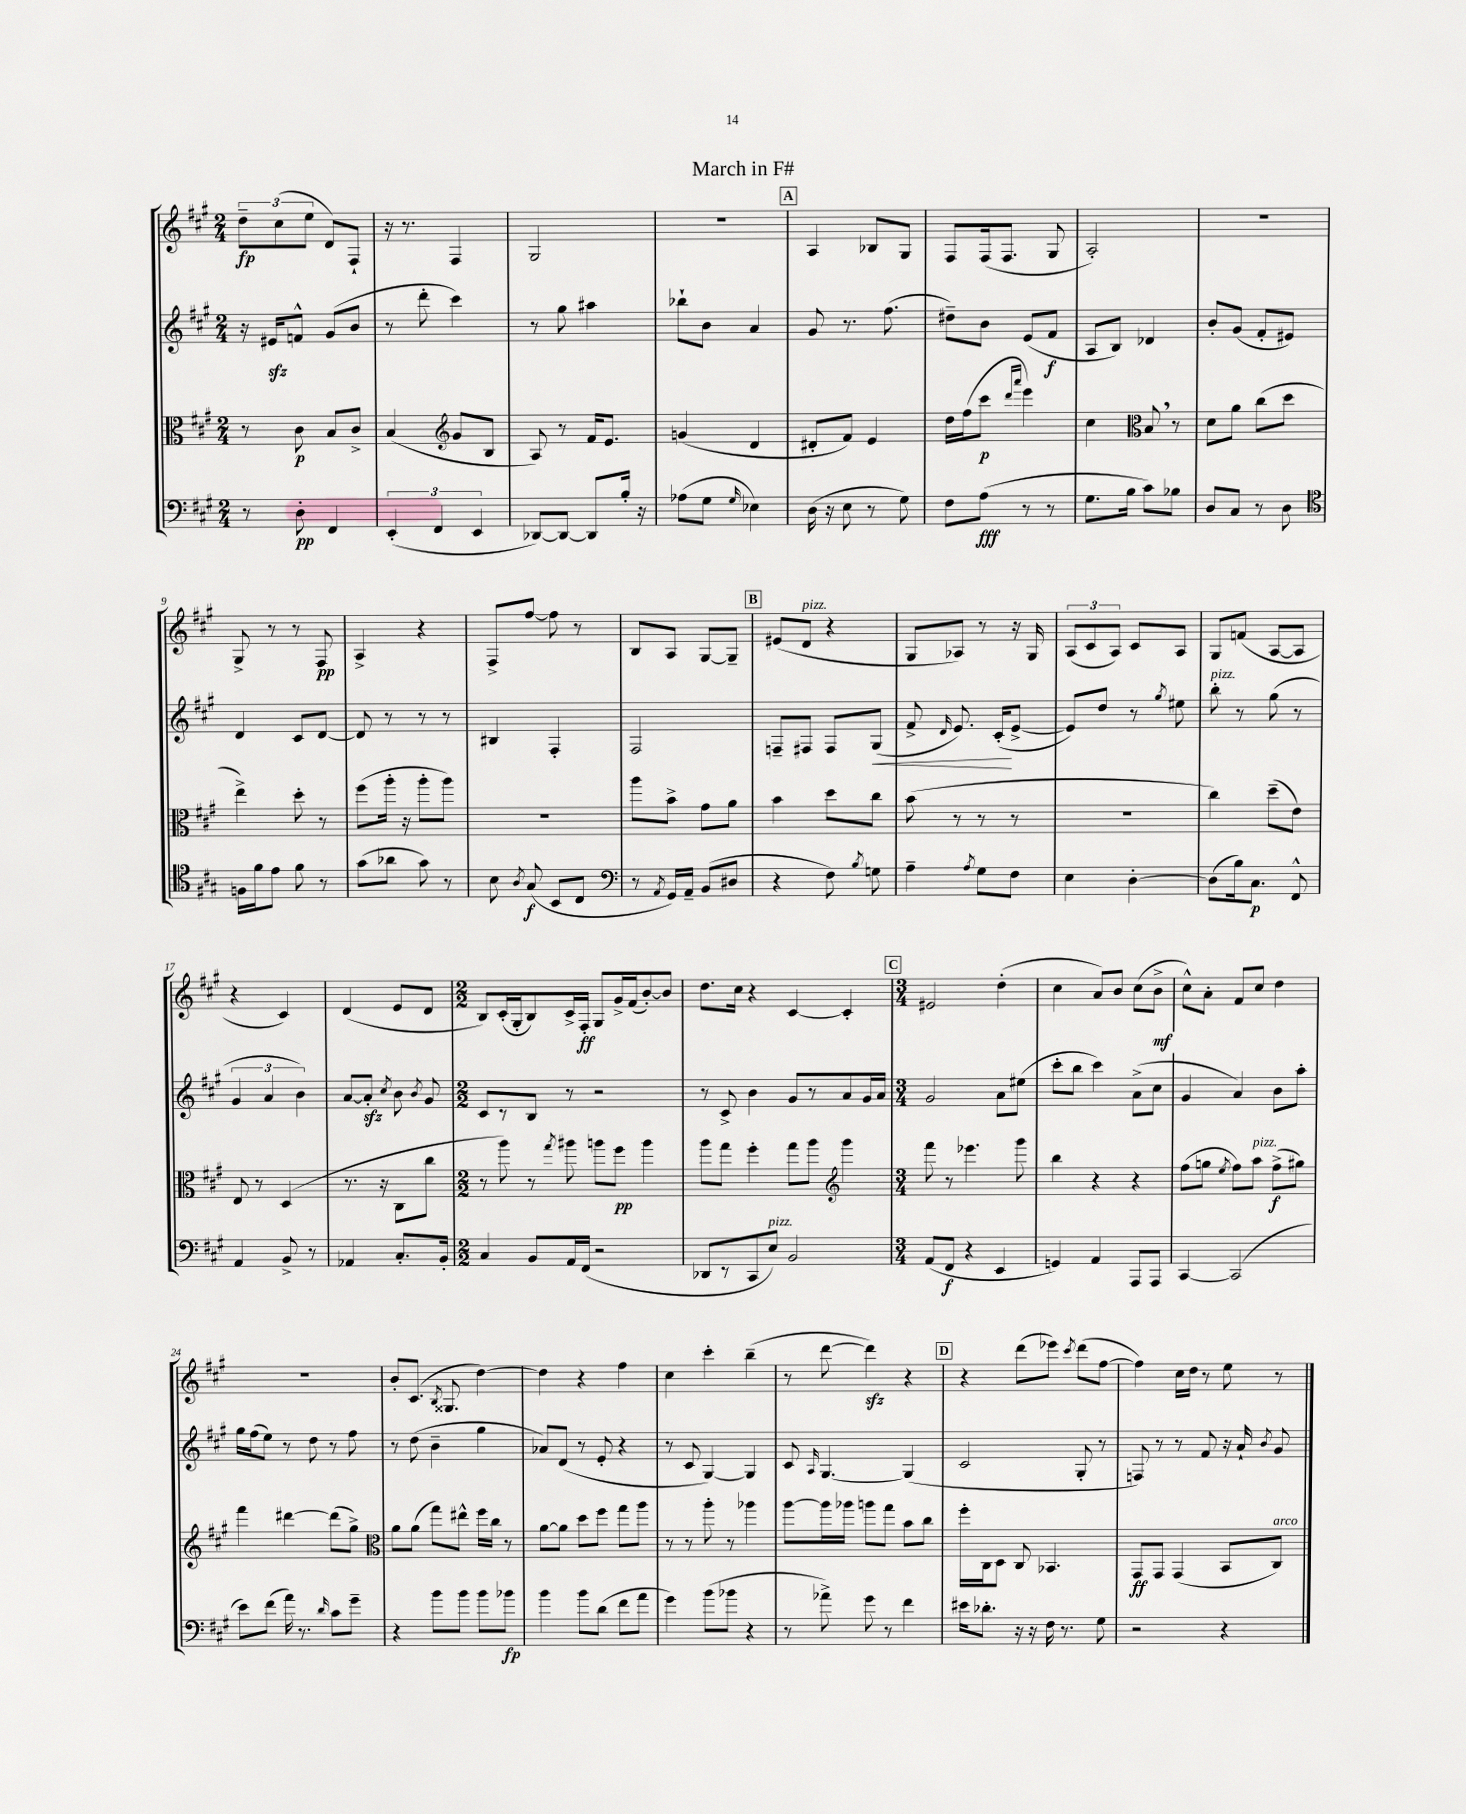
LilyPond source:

\header { title = "March in F#" }
<<
\new StaffGroup <<
\new Staff = "s0" {
    \clef treble \key a \major \numericTimeSignature \time 2/4
    \autoBeamOff \tuplet 3/2 { d''8[--\fp cis''8( e''8] } d'8[) fis8]-! |
    r16 r8. fis4 |
    gis2 |
    R2 |
    \mark \markup { \box "A" } a4 bes8[ gis8] |
    fis8[ fis16( fis8.] gis8 |
    a2-.) |
    r2 |
    gis8-> r8 r8 fis8\pp |
    a4-> r4 |
    fis8[-> fis''8]~ fis''8 r8 |
    b8[ a8] gis8[~ gis8]-- |
    \mark \markup { \box "B" } eis'8[( d'8]^\markup { \italic "pizz." } r4 |
    gis8[ aes8]) r8 r16 gis16 |
    \tuplet 3/2 { a8[( cis'8 a8]) } cis'8[ a8] |
    gis8[ f'8]( a8[~ a8] |
    r4 cis'4) |
    d'4( e'8[ d'8] |
    \numericTimeSignature \time 2/2 b8[) cis'16-.( gis16-. b8) cis'16-> fis16]-.\ff gis8[ gis'16-> fis'16( b'8~-.) b'8] |
    d''8.[ cis''16] r4 cis'4~ cis'4-. |
    \mark \markup { \box "C" } \numericTimeSignature \time 3/4 eis'2 d''4-.( |
    cis''4 a'8[) b'8] cis''8[( b'8]->\mf |
    cis''8[-^) a'8]-. fis'8[ cis''8] d''4 |
    R2. |
    b'8[-. cis'8.]( \acciaccatura { b8 } gisis8. d''4~) |
    d''4 r4 fis''4 |
    cis''4 cis'''4-. b''4--( |
    r8 d'''8~ d'''4\sfz) r4 |
    \mark \markup { \box "D" } r4 d'''8[( ees'''8]) \acciaccatura { cis'''8 } d'''8[( fis''8]~ |
    fis''4) cis''16[ d''16] r8 e''8 r8 \bar "|." |
}
\new Staff = "s1" {
    \clef treble \key a \major \numericTimeSignature \time 2/4
    \autoBeamOff r16 eis'16[\sfz f'8]-^ gis'8[( b'8] |
    r8 d'''8-. cis'''4) |
    r8 gis''8 ais''4 |
    bes''8[-! b'8] a'4 |
    \mark \markup { \box "A" } gis'8 r8. fis''8.( |
    dis''8[--) b'8] e'8[( fis'8]\f |
    a8[ b8]) des'4 |
    b'8[-. gis'8]( fis'8[-. eis'8]) |
    d'4 cis'8[ d'8]~ |
    d'8 r8 r8 r8 |
    bis4 fis4-. |
    fis2 |
    \mark \markup { \box "B" } f8[-- fis8] fis8[ gis8]\<( |
    fis'8-> \grace { d'16 } e'8.) cis'16[-.\!( e'8]~-> |
    e'8[) d''8] r8 \acciaccatura { gis''8 } eis''8 |
    b''8-.^\markup { \italic "pizz." } r8 gis''8( r8 |
    \tuplet 3/2 { gis'4 a'4 b'4) } |
    a'8[~ a'8]-.\sfz \acciaccatura { cis''8 } b'8 \acciaccatura { b'8 } gis'8 |
    \numericTimeSignature \time 2/2 cis'8[ r8 b8] r8 r2 |
    r8 cis'8-> b'4 gis'8[ r8 a'8 gis'16 a'16] |
    \mark \markup { \box "C" } \numericTimeSignature \time 3/4 gis'2 a'8[ eis''8]( |
    cis'''8[-. b''8] cis'''4) a'8[->( cis''8] |
    gis'4 a'4) b'8[ a''8]-. |
    gis''16[ fis''16( e''8]) r8 d''8 r8 fis''8 |
    r8 d''8( b'4-- gis''4 |
    aes'8[) d'8]( r8 e'8-. r4 |
    r8 cis'8 gis4~) gis4 |
    cis'8 \grace { a16 } gis4.~ gis4( |
    \mark \markup { \box "D" } cis'2 gis8-. r8 |
    f8) r8 r8 fis'8 r16 a'16-! \acciaccatura { b'8 } gis'8 \bar "|." |
}
\new Staff = "s2" {
    \clef alto \key a \major \numericTimeSignature \time 2/4
    \autoBeamOff r8 cis'8\p b8[ cis'8]-> |
    b4( \clef treble gis'8[ b8] |
    a8) r8 fis'16[ e'8.] |
    g'4( d'4 |
    \mark \markup { \box "A" } dis'8[-. fis'8]) e'4 |
    d''16[ fis''16( cis'''8]\p \grace { d'''16[ a'''16] } e'''4) |
    cis''4 \clef alto b8 \breathe r8 |
    d'8[ a'8] cis''8[( d''8] |
    e''4->) d''8-. r8 |
    fis''8[( a''16]-. r16 a''8[-. a''8]) |
    R2 |
    a''8[ b'8]-> gis'8[ a'8] |
    \mark \markup { \box "B" } b'4 d''8[ cis''8] |
    b'8( r8 r8 r8 |
    r2 |
    cis''4) d''8[--( e'8]) |
    e8 r8 d4( |
    r8. r16 cis8[ cis''8] |
    \numericTimeSignature \time 2/2 r8 a''8) r8 \acciaccatura { gis''8 } ais''8 a''8[ fis''8]\pp a''4 |
    a''8[ gis''8] fis''4-. gis''8[ a''8] \clef treble gis'''4 |
    \mark \markup { \box "C" } \numericTimeSignature \time 3/4 fis'''8 r8 ees'''4. gis'''8 |
    b''4 r4 r4 |
    fis''8[( g''8] \acciaccatura { e''8 } fis''8[) a''8]^\markup { \italic "pizz." } fis''8[->\f( gis''8]) |
    fis'''4 dis'''4~ dis'''8[( gis''8]->) |
    \clef alto a'8[ a'8]( gis''8[) eis''8]-^ fis''16[ cis''16] r8 |
    a'8[~ a'8] d''8[ fis''8] gis''8[ a''8] |
    r8 r8 a''8-. r8 aes''4 |
    a''8[~ a''16 aes''16] a''8[ gis''8] b'8[ cis''8] |
    \mark \markup { \box "D" } fis''16[-. cis16 d8] cis8 bes,4. |
    gis,8[\ff gis,8] gis,4( b,8[ cis8]^\markup { \italic "arco" }) \bar "|." |
}
\new Staff = "s3" {
    \clef bass \key a \major \numericTimeSignature \time 2/4
    \autoBeamOff r8 d8-.\pp fis,4 |
    \tuplet 3/2 { e,4-.( fis,4 e,4 } |
    des,8[~) des,8]~ des,8[ b16]-. r16 |
    aes8[( gis8] \grace { gis16 } ees4) |
    \mark \markup { \box "A" } d16( r16 e8 r8 gis8) |
    fis8[ a8]\fff( r8 r8 |
    gis8.[ b16] cis'8[) bes8] |
    d8[ cis8] r8 d8 |
    \clef tenor f16[ fis'16 e'8] fis'8 r8 |
    gis'8[( aes'8] gis'8) r8 |
    b8 \acciaccatura { a8 } gis8\f( b,8[ cis8] |
    \clef bass r8 \acciaccatura { a,8 } gis,16[) a,16]-- b,8[( dis8] |
    \mark \markup { \box "B" } r4 fis8) \acciaccatura { b8 } g8 |
    a4-- \acciaccatura { a8 } gis8[ fis8] |
    e4 d4~-. |
    d8[( b16) cis8.]\p fis,8-^ |
    a,4 b,8-> r8 |
    aes,4 cis8.[-. b,16]-. |
    \numericTimeSignature \time 2/2 cis4 b,8[ a,16 fis,16]( r2 |
    des,8[ r8 cis,8 e8]^\markup { \italic "pizz." }) b,2 |
    \mark \markup { \box "C" } \numericTimeSignature \time 3/4 a,8[( fis,8]\f r4 e,4 |
    g,4) a,4 a,,8[ a,,8] |
    cis,4~ cis,2( |
    e'8[) fis'8]( a'16) r8. \grace { d'16 } cis'8[ gis'8]-- |
    r4 b'8[ b'8] b'8[ bes'8]\fp |
    b'4 b'8[ d'8]( fis'8[ a'8] |
    gis'4) b'8[( bes'8] r4 |
    r8 aes'8->) gis'8 r8 fis'4 |
    \mark \markup { \box "D" } eis'16[ des'8.]-. r16 r16 fis16 r8. gis8 |
    r2 r4 \bar "|." |
}
>>
>>
